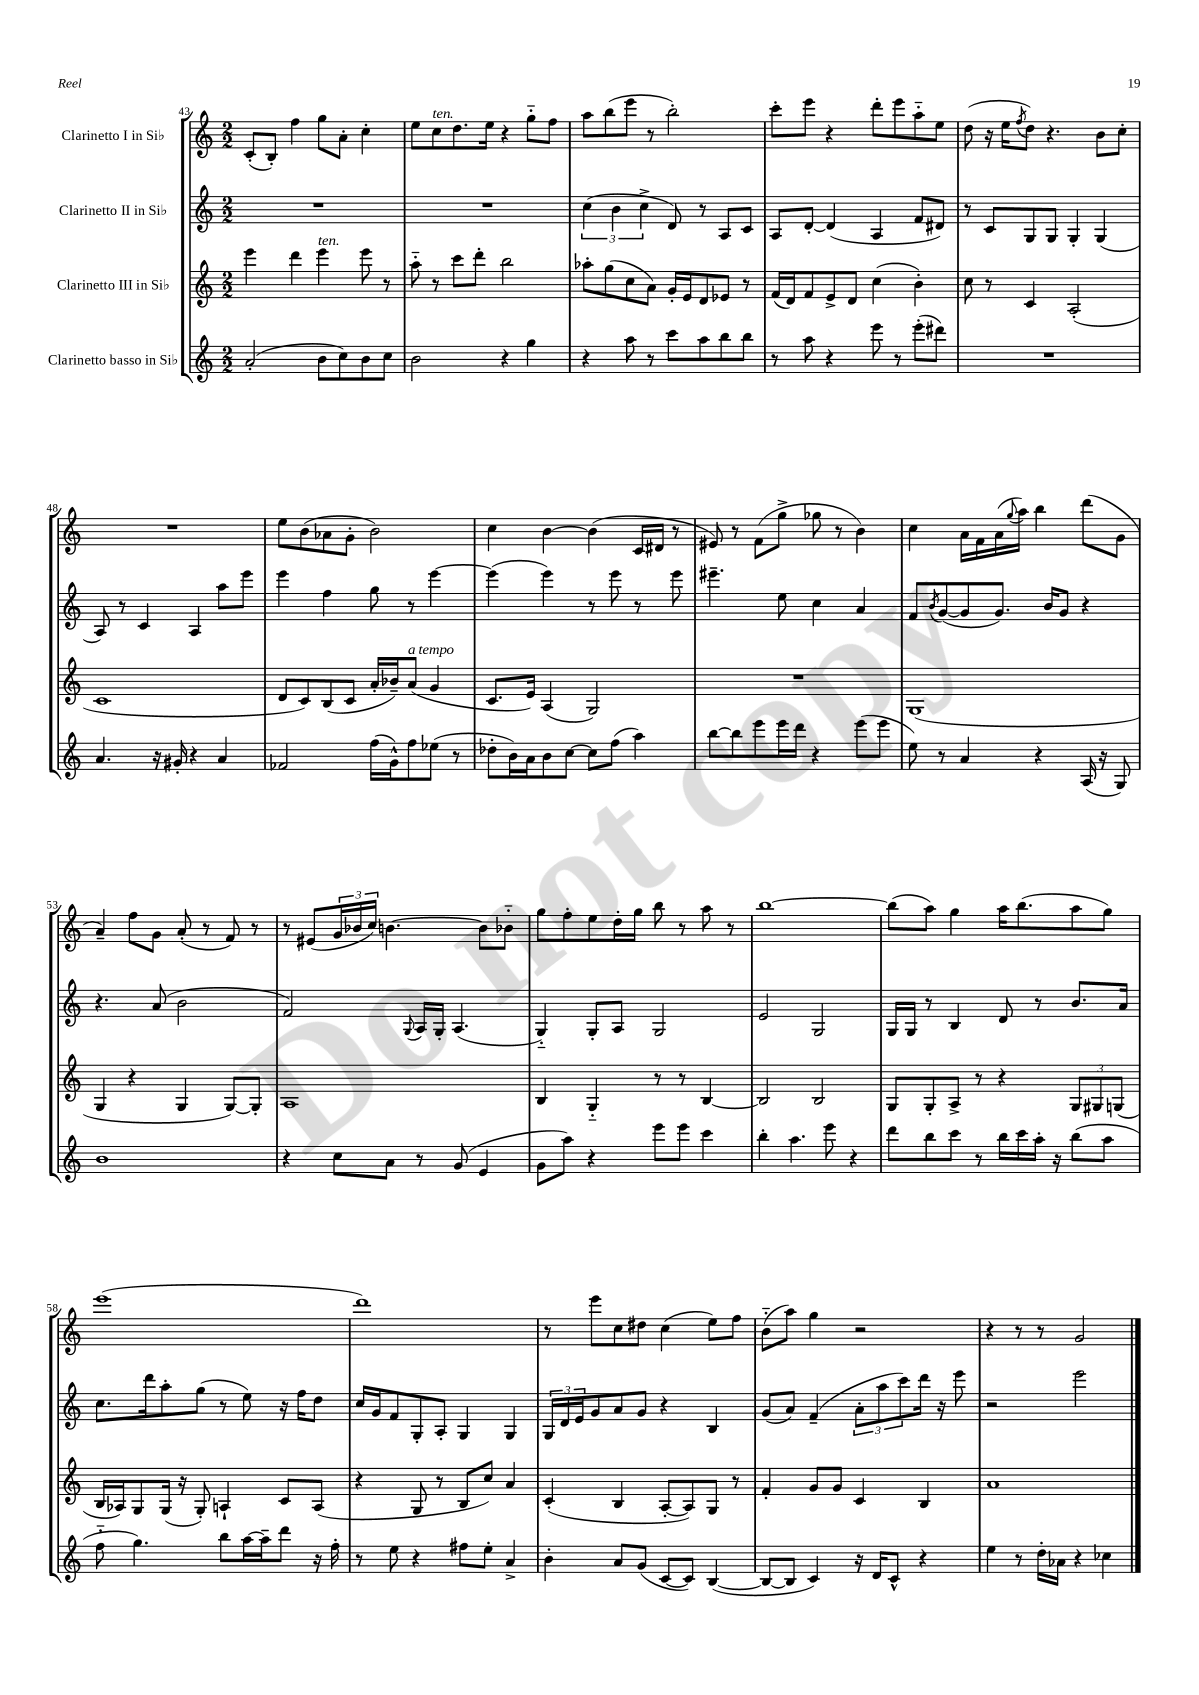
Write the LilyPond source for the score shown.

<<
\new StaffGroup <<
\new Staff = "s0" \with { instrumentName = "Clarinetto I in Sib" } {
    \clef treble \key c \major \numericTimeSignature \time 2/2
    c'8-.( b8-.) f''4 g''8 a'8-. c''4-. |
    e''8 c''8^\markup { \italic "ten." } d''8. e''16 r4 g''8-_ f''8 |
    a''8 b''8( e'''8 r8 b''2-.) |
    c'''8-. e'''8 r4 d'''8-. e'''8 a''8-_ e''8 |
    d''8( r16 e''16 \acciaccatura { f''8 } d''8) r4. b'8 c''8-. |
    R1 |
    e''8 b'8( aes'8 g'8-. b'2) |
    c''4 b'4~ b'4( c'16 dis'16 r8 |
    eis'8) r8 f'8( g''8-> ges''8 r8 b'4) |
    c''4 a'16 f'16 a'16( \appoggiatura { g''8 } a''16) b''4 d'''8( g'8 |
    a'4--) f''8 g'8 a'8-.( r8 f'8) r8 |
    r8 eis'8( \tuplet 3/2 { g'16 bes'16 c''16) } b'4.~ b'8 bes'8-_ |
    g''8 f''8-. e''8 d''16-. g''16 b''8 r8 a''8 r8 |
    b''1~ |
    b''8( a''8) g''4 a''16 b''8.( a''8 g''8) |
    e'''1( |
    d'''1) |
    r8 e'''8 c''8 dis''8 c''4( e''8) f''8 |
    b'8-_( a''8) g''4 r2 |
    r4 r8 r8 g'2 \bar "|." |
}
\new Staff = "s1" \with { instrumentName = "Clarinetto II in Sib" } {
    \clef treble \key c \major \numericTimeSignature \time 2/2
    R1 |
    R1 |
    \tuplet 3/2 { c''4( b'4 c''4-> } d'8) r8 a8 c'8 |
    a8 d'8~-. d'4( a4 f'8 dis'8) |
    r8 c'8 g8 g8 g4-. g4( |
    a8) r8 c'4 a4 a''8 e'''8 |
    e'''4 f''4 g''8 r8 e'''4~ |
    e'''4( e'''4) r8 e'''8 r8 e'''8 |
    eis'''4.-- e''8 c''4 a'4 |
    f'8 \acciaccatura { b'8 } g'8~( g'8 g'8.) b'16 g'8 r4 |
    r4. a'8( b'2 |
    f'2) \appoggiatura { g8 } a16 g16-. a4.( |
    g4-_) g8-. a8 g2 |
    e'2 g2 |
    g16 g16 r8 b4 d'8 r8 b'8. a'16 |
    c''8. d'''16 a''8-. g''8( r8 e''8) r16 f''16 d''8 |
    c''16 g'16 f'8 g8-. a8-. g4 g4 |
    \tuplet 3/2 { g16 d'16 e'16 } g'8 a'8 g'8 r4 b4 |
    g'8( a'8) f'4--( \tuplet 3/2 { a'8-. a''8 c'''8) } d'''16 r16 e'''8 |
    r2 e'''2 \bar "|." |
}
\new Staff = "s2" \with { instrumentName = "Clarinetto III in Sib" } {
    \clef treble \key c \major \numericTimeSignature \time 2/2
    e'''4 d'''4 e'''4^\markup { \italic "ten." } e'''8 r8 |
    a''8-_ r8 c'''8 d'''8-. b''2 |
    aes''8-. g''8( c''8 a'8) g'16-. e'16 d'8 ees'8 r8 |
    f'16( d'16) f'8 e'8-> d'8 c''4( b'4-.) |
    c''8 r8 c'4 a2-.( |
    c'1 |
    d'8 c'8) b8( c'8 a'16-. bes'16--) a'8^\markup { \italic "a tempo" }( g'4 |
    c'8. e'16) a4( g2) |
    R1 |
    g1( |
    g4 r4 g4 g8~) g8-. |
    a1 |
    b4 g4-_ r8 r8 b4~ |
    b2 b2 |
    g8 g8-. a8-> r8 r4 \tuplet 3/2 { g8 gis8 g8( } |
    b16 aes16) g8 g16( r16 g8-.) a4-! c'8 a8( |
    r4 g8 r8 b8 c''8) a'4 |
    c'4-.( b4 a8~-. a8) g8 r8 |
    f'4-. g'8 g'8 c'4 b4 |
    a'1 \bar "|." |
}
\new Staff = "s3" \with { instrumentName = "Clarinetto basso in Sib" } {
    \clef treble \key c \major \numericTimeSignature \time 2/2
    a'2-.( b'8 c''8) b'8 c''8 |
    b'2 r4 g''4 |
    r4 a''8 r8 c'''8 a''8 b''8 b''8 |
    r8 a''8 r4 e'''8 r8 e'''8-.( dis'''8) |
    R1 |
    a'4. r16 gis'16-. r4 a'4 |
    fes'2 f''16( g'16-^) f''8 ees''8( r8 |
    des''8-. b'16) a'16 b'8 c''8~ c''8 f''8( a''4) |
    b''8~ b''8 e'''8 e'''16 d'''16 r4 e'''8( e'''8 |
    e''8) r8 a'4 r4 a16( r16 g8) |
    b'1 |
    r4 c''8 a'8 r8 g'8( e'4 |
    g'8 a''8) r4 e'''8 e'''8 c'''4 |
    b''4-. a''4. e'''8 r4 |
    d'''8 b''8 c'''8 r8 b''16 c'''16 a''16-. r16 b''8( a''8 |
    f''8-_ g''4.) b''8 a''16~ a''16-- d'''8 r16 f''16-. |
    r8 e''8 r4 fis''8 e''8-. a'4-> |
    b'4-. a'8 g'8( c'8~ c'8) b4~( |
    b8~ b8 c'4) r16 d'16 c'8-^ r4 |
    e''4 r8 d''16-. aes'16 r4 ces''4 \bar "|." |
}
>>
>>
\layout { \context { \Score currentBarNumber = #43 } }
